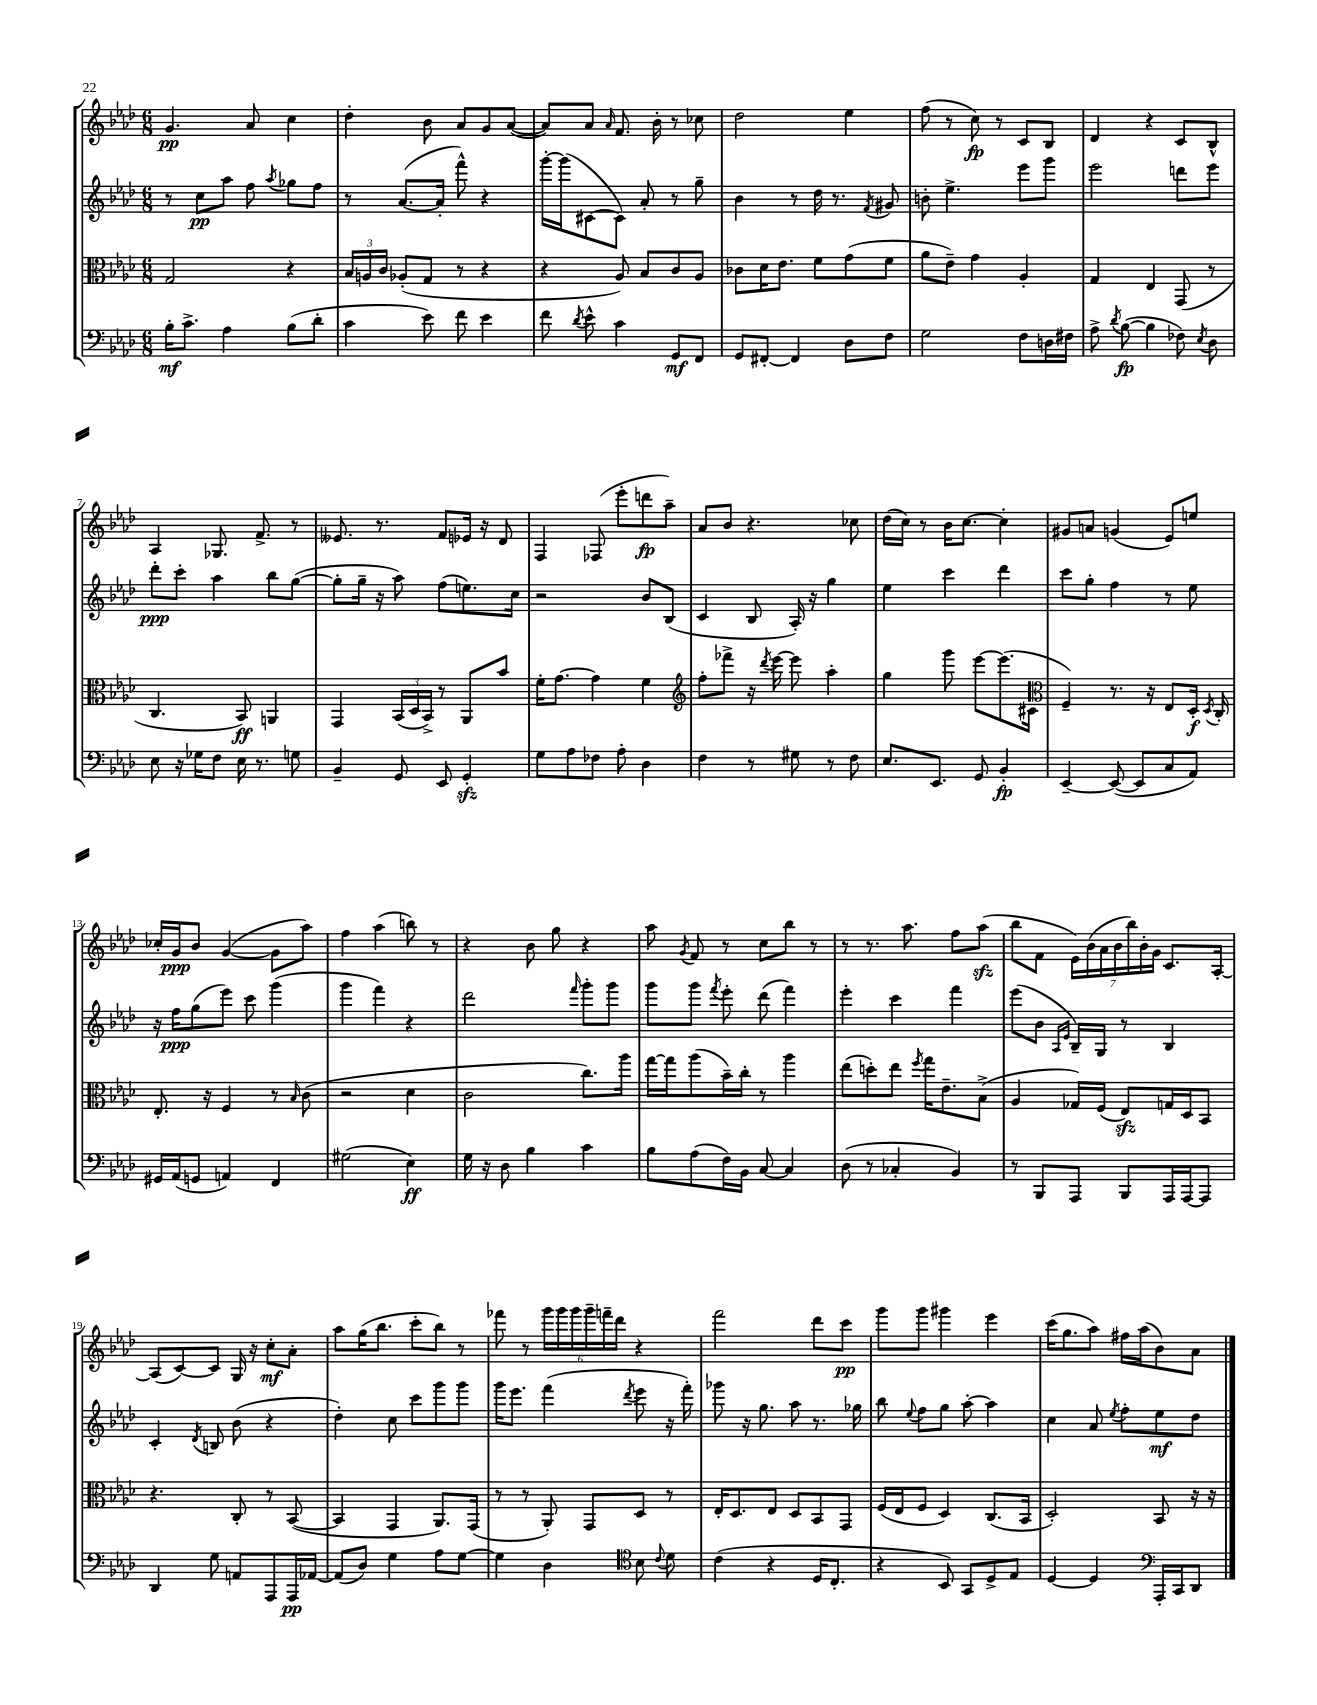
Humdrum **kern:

**kern	**kern	**kern	**kern
*staff4	*staff3	*staff2	*staff1
*clefF4	*clefC3	*clefG2	*clefG2
*k[b-e-a-d-]	*k[b-e-a-d-]	*k[b-e-a-d-]	*k[b-e-a-d-]
*M6/8	*M6/8	*M6/8	*M6/8
16B-'\LK	2G/	8r	4.g/
8.c^\J	.	.	.
.	.	8cc\L	.
4A-\	.	8aa-\J	.
.	.	8ff\	8a-/
.	.	8qaa-/	.
(8B-\L	4r	8gg-\L	4cc\
8d-'\J	.	8ff\J	.
=	=	=	=
4c\	24B-/LL	8r	4dd-'\
.	24A/	.	.
.	24c/JJ	.	.
.	(8A-'/L	([8.a-/L	.
8e-\)	8G/J	.	8b-\
.	.	16a-'/]Jk	.
8f\	8r	8fff^^\)	8a-/L
4e-\	4r	4r	8g/
.	.	.	([8a-/J
=	=	=	=
8f\	4r	[16ggg'\LL	8a-/]L)
.	.	(16ggg\]J	.
8qd-/	.	.	.
8e-^^\	.	[8c#\	8a-/J
.	.	.	16qqa-/
4c\	8A-/)	8c#\]J)	8.f/
.	8B-/L	8a-'/	.
.	.	.	16b-'\
8GG/L	8c/	8r	8r
8FF/J	8A-/J	8gg~\	8cc-\
=	=	=	=
8GG/L	8c-\L	4b-\	2dd-\
[8FF#'/J	16d-\K	.	.
.	8.e-\J	.	.
4FF#/]	.	8r	.
.	8f\L	16dd-\	.
.	.	8.r	.
8D-\L	(8g\	.	4ee-\
.	.	8qf/	.
8F\J	8f\J	8g#/	.
=	=	=	=
2G\	8a-\L	8b'\	(8ff\
.	8e-~\J)	4.ee-^\	8r
.	4g\	.	8cc\)
.	.	.	8r
8F\L	4A-'/	8eee-\L	8c/L
16D\L	.	8ggg\J	8B-/J
16F#\JJ	.	.	.
=	=	=	=
8A-^\	4G/	2eee-\	4d-/
8qd-/	.	.	.
([8B-\	.	.	.
4B-\]	4E-/	.	4r
8F-\)	(8GG/	8ddd\L	8c/L
8qE-/	.	.	.
8D-\	8r	8eee-\J	8B-^^/J
=	=	=	=
8E-\	4.C/	8ddd-'\L	4A-/
16r	.	8ccc'\J	.
16G-\LK	.	.	.
8F\J	.	4aa-\	8.G-/
16E-\	8BB-/)	.	.
8.r	.	.	8.f^/
.	4AA/	8bb-\L	.
8G\	.	([8gg\J	8r
=	=	=	=
4BB-~/	4GG/	8gg'\]L	8.e--/
.	.	16gg~\Jk	.
.	.	16r	8.r
8GG/	(24BB-/LL	8aa-\)	.
.	24D-/	.	.
.	24BB-^/JJ)	.	.
8EE-/	8r	(8ff\L	8f/L
4GG'/	8AA-/L	8.ee\)	16e-/Jk
.	.	.	16r
.	8b-/J	.	8d-/
.	.	16cc\Jk	.
=	=	=	=
8G\L	16f'\LK	2r	4F/
.	[8.g\J	.	.
8A-\	.	.	.
8F-\J	4g\]	.	(8F-/
8A-'\	.	.	8eee-'\L
4D-\	4f\	8b-/L	8ddd\
.	.	(8B-/J	8aa-~\J)
=	=	=	=
*	*clefG2	*	*
4F\	8ff'\L	4c/	8a-/L
.	8fff-^\J	.	8b-/J
8r	16r	8B-/	4.r
.	8qddd-/	.	.
.	[16eee-\	.	.
8G#\	8eee-\]	16A-'/)	.
.	.	16r	.
8r	4aa-'\	4gg\	.
8F\	.	.	8cc-\
=	=	=	=
8.E-/L	4gg\	4ee-\	(16dd-\LL
.	.	.	16cc\JJ)
.	.	.	8r
8.EE-/J	.	.	.
.	8ggg\	4ccc\	16b-\LK
.	.	.	[8.cc\J
8GG/	[8eee-\L	.	.
4BB-'/	(8.eee-\]	4ddd-\	4cc'\]
.	16c#\Jk	.	.
=	=	=	=
*	*clefC3	*	*
[4EE-~/	4F~/)	8ccc\L	8g#/L
.	.	8gg'\J	8a/J
(8EE-/_	8.r	4ff\	(4g/
8EE-/]L	.	.	.
.	16r	.	.
8C/	8E-/L	8r	8e-/L)
8AA-/J)	16D-'/Jk	8ee-\	8ee/J
.	8qD-/	.	.
.	16C'/	.	.
=	=	=	=
16GG#/LL	8.E-'/	16r	16cc-'/LL
(16AA-/J	.	16ff\LK	16g/J
8GG/J	.	(8gg\	8b-/J
.	16r	.	.
4AA/)	4F/	8eee-\J)	([4g/
.	.	8ccc\	.
4FF/	8r	(4ggg\	8g\]L
.	16qqB-/	.	.
.	(8c\	.	8aa-\J)
=	=	=	=
(2G#\	2r	4ggg\	4ff\
.	.	4fff\)	(4aa-\
4E-\)	4d-\	4r	8bb\)
.	.	.	8r
=	=	=	=
16G\	2c\	2ddd-\	4r
16r	.	.	.
8D-\	.	.	.
4B-\	.	.	8b-\
.	.	.	8gg\
.	.	16qqfff/	.
4c\	8.cc\L)	8ggg'\L	4r
.	.	8ggg\J	.
.	16aa-\Jk	.	.
=	=	=	=
8B-\L	[16gg\LL	8ggg\L	8aa-\
.	16gg\]J	.	.
.	.	.	8qg/
(8A-\	(8aa-\	8ggg\J	8f/
.	.	8qfff/	.
16F\L)	16b-~\L)	8eee-'\	8r
16BB-\JJ	16cc'\JJ	.	.
[8C/	8r	(8ddd-\	8cc\L
4C/]	4aa-\	4fff\)	8bb-\J
.	.	.	8r
=	=	=	=
(8D-\	(8ee-\L	4eee-'\	8r
8r	8dd'\)	.	8.r
4C-'/	8ee-\J	4ccc\	.
.	.	.	8.aa-\
.	8qff/	.	.
.	16gg\LK	.	.
.	8.e-~\	.	.
4BB-/)	.	4fff\	8ff\L
.	(8B-^\J	.	(8aa-\J
=	=	=	=
8r	4A-/	(8eee-\L	8bb-\L
8BBB-/L	.	8b-\J	8f\J
.	.	16qqA-/LL	.
.	.	16qqe-/JJ	.
8AAA-/J	16G-/LL)	16B-~/LL)	28e-\LL)
.	.	.	(28b-\
.	(16F/JJ	16G/JJ	.
.	.	.	28a-\
.	.	.	28b-\
8BBB-/L	8E-/L)	8r	.
.	.	.	28bb-\)
.	.	.	28b-'\
.	.	.	28g\JJ
16AAA-/L	16G/L	4B-/	8.c/L
[16AAA-/J	16D-/J	.	.
8AAA-/]J	8BB-/J	.	.
.	.	.	[16A-'/Jk
=	=	=	=
4DD-/	4.r	4c'/	(8A-/]L
.	.	.	[8c/)
.	.	8qd-/	.
8G\	.	8B/	8c/]J
8AA/L	8C'/	(8b-\	16G/
.	.	.	16r
8AAA-/	8r	4r	8cc'\L
16AAA-/L	([8BB-/	.	8a-'\J
[16AA-/JJ	.	.	.
=	=	=	=
(8AA-/]L	4BB-/]	4dd-'\)	8aa-\L
8D-/J)	.	.	(16gg\K
.	.	.	8.bb-\J
4G\	4GG/	8cc\	.
.	.	8ccc\L	8ccc'\L
8A-\L	8.AA-/L)	8ggg\	8bb-\J)
[8G\J	.	8ggg\J	8r
.	(16GG/Jk	.	.
=	=	=	=
4G\]	8r	16ggg\LK	8fff-\
.	.	8.eee-\J	.
.	8r	.	8r
4D-\	8AA-'/)	(4fff\	24ggg\LL
.	.	.	24ggg\
.	.	.	24ggg\
.	8GG/L	.	24ggg~\
.	.	.	24fff~\
.	.	.	24ddd-\JJ
*clefC4	*	*	*
.	.	8qddd-/	.
8B-\	8D-/J	8eee-\	4r
8qqc/	.	.	.
8d-\	8r	16r	.
.	.	16fff'\)	.
=	=	=	=
(4c\	16E-'/LK	8ggg-\	2fff\
.	8.D-/	.	.
.	.	16r	.
.	.	8.gg\	.
4r	8E-/J	.	.
.	8D-/L	8aa-\	.
16D-/LK	8BB-/	8.r	8ddd-\L
8.C'/J	.	.	.
.	8GG/J	.	8ccc\J
.	.	16gg-\	.
=	=	=	=
4r	(16F/LL	8bb-\	8ggg\L
.	16E-/J	.	.
.	.	8qqee-/	.
.	8F/J	8ff\L	8ggg\J
8BB-/)	4D-/)	8gg\J	4ggg#\
8GG/L	.	[8aa-'\	.
8D-^/	(8.C/L	4aa-\]	4eee-\
8E-/J	.	.	.
.	16BB-/Jk	.	.
=	=	=	=
[4D-/	2D-'/)	4cc\	(16ccc\LK
.	.	.	8.gg\
4D-/]	.	8a-/	8aa-\J)
.	.	8qee-/	.
.	.	8ff'\L	16ff#\LL
.	.	.	(16aa-\J
*clefF4	*	*	*
16AAA-'/LL	8BB-/	8ee-\	8b-\)
16CC/J	.	.	.
8DD-/J	16r	8dd-\J	8a-\J
.	16r	.	.
==	==	==	==
*-	*-	*-	*-
